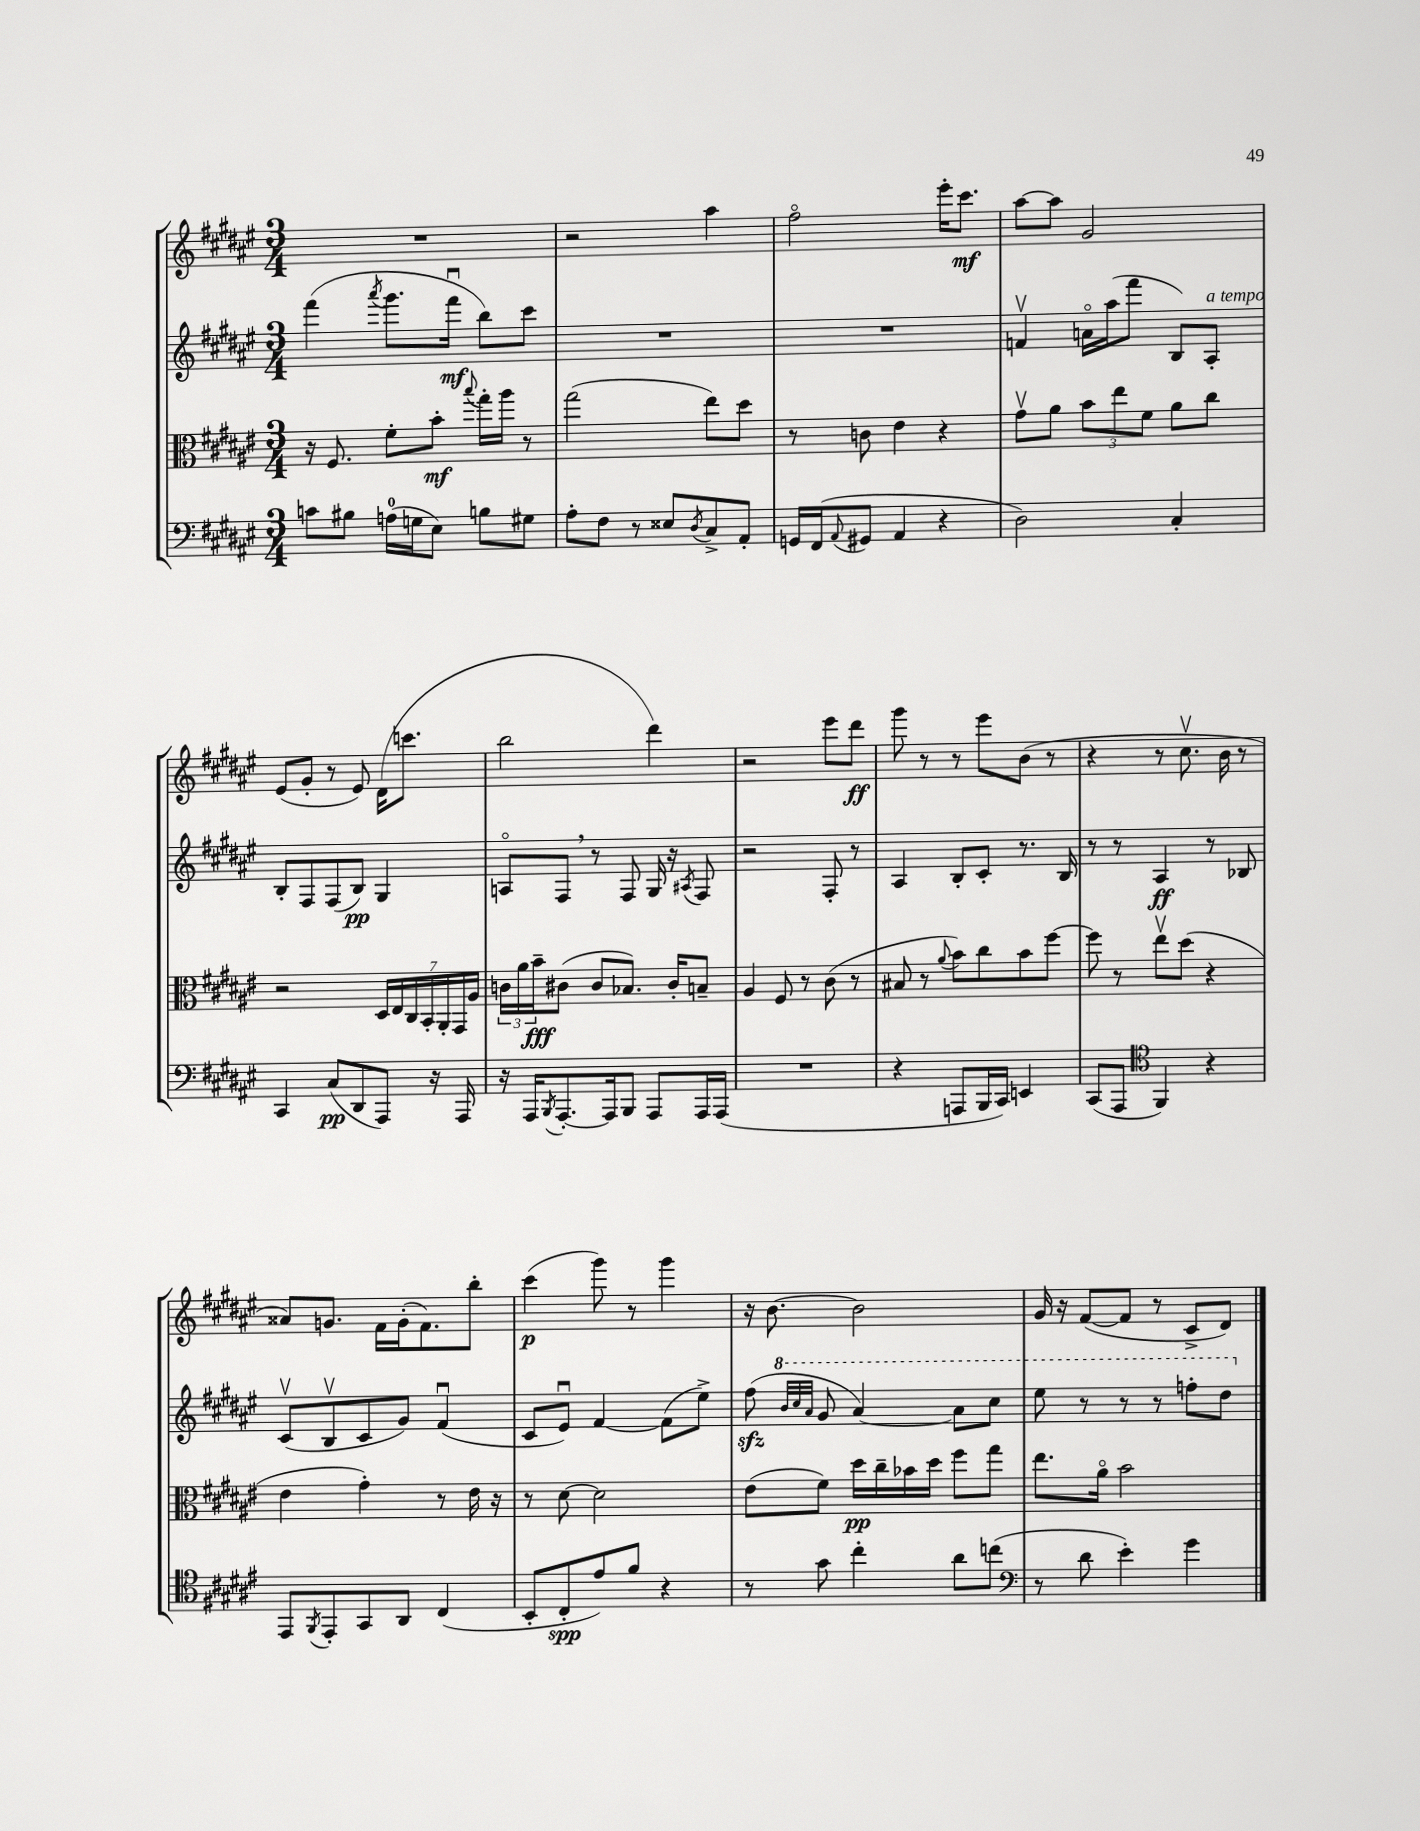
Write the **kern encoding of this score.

**kern	**kern	**kern	**kern
*staff4	*staff3	*staff2	*staff1
*clefF4	*clefC3	*clefG2	*clefG2
*k[f#c#g#d#a#e#]	*k[f#c#g#d#a#e#]	*k[f#c#g#d#a#e#]	*k[f#c#g#d#a#e#]
*M3/4	*M3/4	*M3/4	*M3/4
8c	16r	(4fff#	2.r
.	8.F#	.	.
8B#	.	.	.
.	.	8qaaa#	.
(16A	8f#'	8.ggg#	.
16G	.	.	.
8E#)	8b'	.	.
.	.	16fff#u	.
.	8qqbb	.	.
8B	16gg#'	8bb)	.
.	16aa#	.	.
8G#	8r	8ccc#	.
=	=	=	=
8A#'	(2gg#	2.r	2r
8F#	.	.	.
8r	.	.	.
8E##	.	.	.
8qD#	.	.	.
8C#^	8ee#)	.	4aa#
8AA#'	8dd#	.	.
=	=	=	=
16GG	8r	2.r	2ff#o
(16FF#	.	.	.
8qqAA#	.	.	.
8GG#	8c	.	.
4AA#	4e#	.	.
4r	4r	.	16eee#'
.	.	.	8.ccc#
=	=	=	=
2D#)	8g#v	4fv	[8aa#
.	8a#	.	8aa#]
.	12b	16ao	2g#
.	.	(16aa#	.
.	12ee#	.	.
.	.	8fff#	.
.	12f#	.	.
4C#'	8a#	8B)	.
.	8cc#	8A#'	.
=	=	=	=
4CC#	2r	8B'	(8e#
.	.	8F#	8g#'
(8C#	.	(8F#	8r
8DD#	.	8B)	8e#)
8AAA#)	28D#	4G#	(16d#
.	28E#	.	.
.	.	.	8.ccc
.	28C#	.	.
.	28BB'	.	.
16r	.	.	.
.	28AA#'	.	.
.	28GG#	.	.
16AAA#	.	.	.
.	28A#	.	.
=	=	=	=
16r	24c	8Ao	2bb
.	24a#	.	.
16AAA#	.	.	.
.	24b~	.	.
8qBBB	.	.	.
[8.AAA#'	(8c#	8F#	.
.	8c#	8r	.
16AAA#]	.	.	.
8BBB	8.B-)	8F#	.
8AAA#	.	16G#	4ddd#)
.	16c#'	16r	.
.	.	8qA#	.
16AAA#	8B~	8F#	.
(16AAA#	.	.	.
=	=	=	=
2.r	4A#	2r	2r
.	8F#	.	.
.	8r	.	.
.	(8c#	8F#'	8eee#
.	8r	8r	8ddd#
=	=	=	=
4r	8B#	4A#	8ggg#
.	8r	.	8r
.	8qqa#	.	.
8AAA	8b)	8B'	8r
16BBB	8cc#	8c#'	8eee#
16CC#)	.	.	.
4EE	8b	8.r	(8b
.	[8ff#	.	8r
.	.	16B	.
=	=	=	=
(8CC#	8ff#]	8r	4r
8AAA#	8r	8r	.
*clefC4	*	*	*
4FF#)	8ee#v	4A#	8r
.	(8dd#	.	8.cc#v
4r	4r	8r	.
.	.	.	16b
.	.	8B-	8r
=	=	=	=
8EE#	4e#	(8c#v	8a##)
8qFF#	.	.	.
8EE#'	.	8Bv	8.g
8GG#	4g#')	8c#	.
.	.	.	16f#
8AA#	.	8g#)	(16g'
.	.	.	8.f#)
(4C#	8r	(4f#u	.
.	16e#	.	8bb'
.	16r	.	.
=	=	=	=
8BB'	8r	8c#	(4ccc#
8C#'	[8d#	8e#u)	.
8e#)	2d#]	[4f#	8ggg#)
8f#	.	.	8r
4r	.	(8f#]	4ggg#
.	.	8ee#^)	.
=	=	=	=
8r	(8e#	(8ff#	16r
.	.	.	[8.b
.	.	32qqbb	.
.	.	32qqccc#	.
.	.	32qqaa#	.
8g#	8f#)	8gg#	.
4cc#'	16dd#	[4aa#)	2b]
.	16cc#~	.	.
.	16b-	.	.
.	16dd#	.	.
8a#	8ff#	8aa#]	.
(8cc	8gg#	8ccc#	.
=	=	=	=
*clefF4	*	*	*
8r	8.ee#	8eee#	16g#
.	.	.	16r
8d#	.	8r	([8f#
.	16a#o	.	.
4e#')	2b	8r	8f#]
.	.	8r	8r
4g#	.	8fff'	8c#^
.	.	8ddd#	8d#)
==	==	==	==
*-	*-	*-	*-
